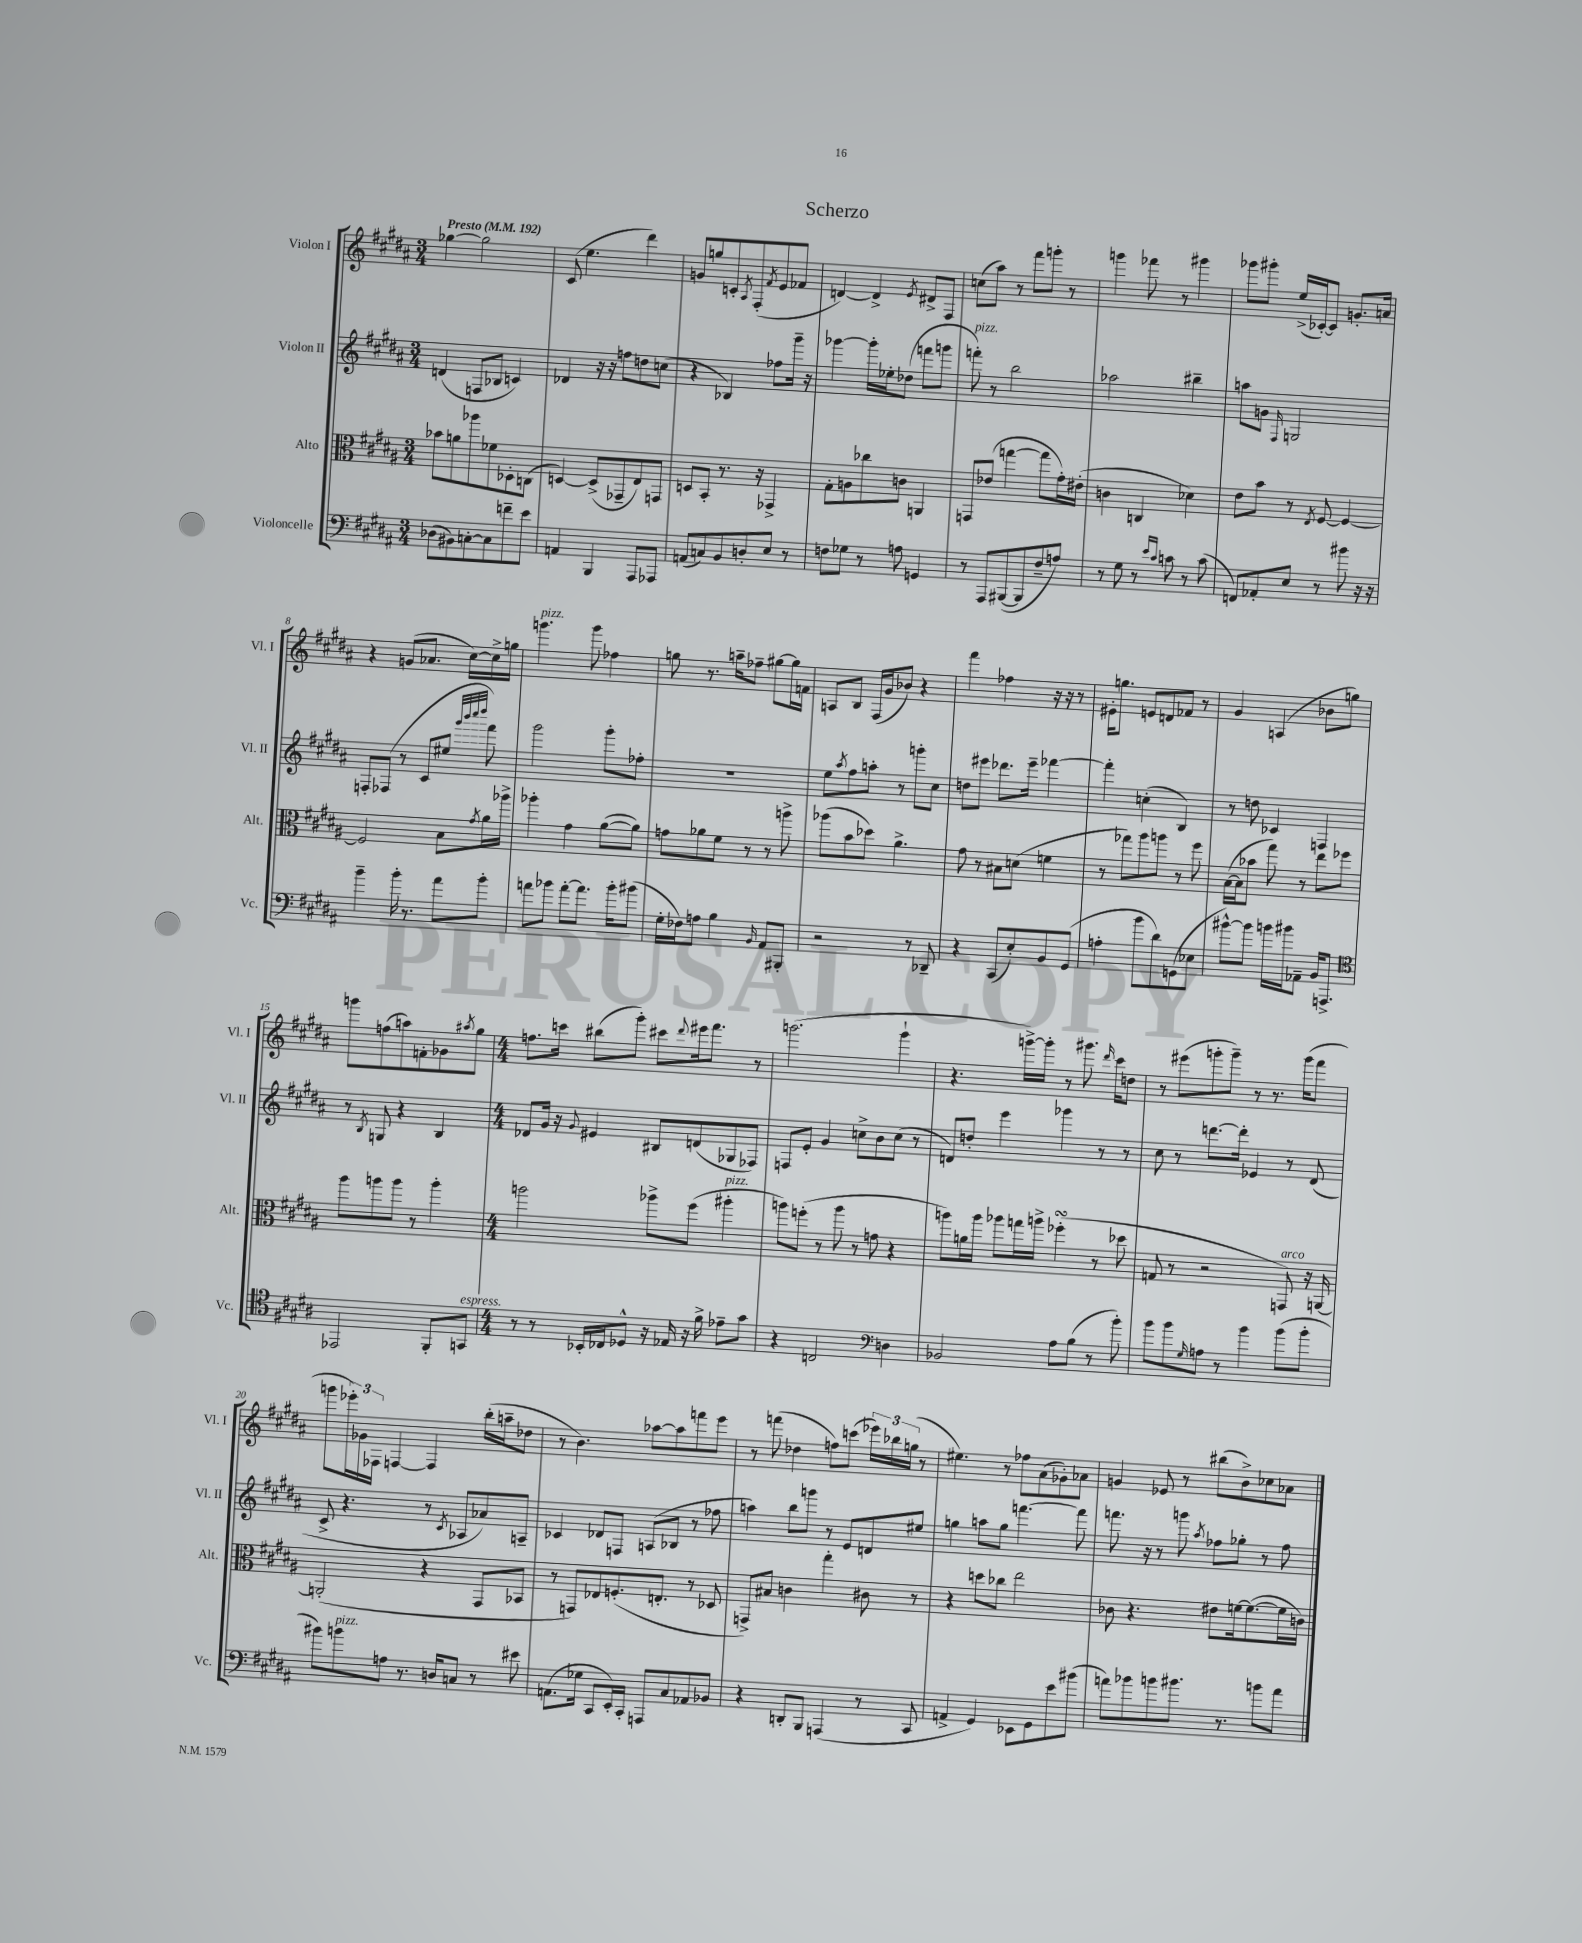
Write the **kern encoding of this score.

**kern	**kern	**kern	**kern
*staff4	*staff3	*staff2	*staff1
*clefF4	*clefC3	*clefG2	*clefG2
*k[f#c#g#d#a#]	*k[f#c#g#d#a#]	*k[f#c#g#d#a#]	*k[f#c#g#d#a#]
*M3/4	*M3/4	*M3/4	*M3/4
*MM192	*MM192	*MM192	*MM192
(8D-\L	8b-\L	(4d/	[4gg-\
8BB#\)	8a\	.	.
[8C'\	8aa-\	8F/L	2gg-\]
8C\]	8f-\	8B-/J	.
8f~\	8D-'\	4c/)	.
8e\J	(8C\J	.	.
=	=	=	=
4AA/	[4D/)	4d-/	(8c#/
.	.	.	4.ee\
4BBB/	(8D^/]L	16r	.
.	.	16r	.
.	8GG-~/	8ff\L	.
8AAA#/L	8E/)	8dd\	4ddd#\)
8AAA-/J	8GG/J	(8cc\J	.
=	=	=	=
(8AA/L	8D/L	4r	8g/L
8C/)	8BB'/J	.	8gg/
8BB/	8.r	4B-/)	8c'/
.	.	.	8qA#/
8D'/	.	.	(8F#'/
.	16r	.	.
.	.	.	8qf#/
8E/J	4GG-^/	8ff-\L	8e/
8r	.	16ggg#~\Jk	8f-/J
.	.	16r	.
=	=	=	=
8F\L	8G#'\L	[4ggg-\	[4d/)
8G-\J	8A\	.	.
8r	8cc-\	16ggg-'\]LL	4d^/]
.	.	16ee-'\J	.
8A\	8c\J	(8dd-\J	.
.	.	.	8qe/
4GG/	4AA/	8fff\L	8d#^/L
.	.	8ggg\J	8F#/J
=	=	=	=
8r	8GG/L	8fff'\)	(8cc\L
8AAA#/L	(8e-/J	8r	8aa#\J)
([8BBB#/	[4gg\	2bb\	8r
8BBB#/]	.	.	8fff#\L
8F#~/	8gg\]L	.	8ggg'\J
8A/J)	16g#'\L)	.	8r
.	(16e#'\JJ	.	.
=	=	=	=
8r	4c\	2aa-\	4ggg\
8G#\	.	.	.
8r	4C/	.	8fff-\
16qqe/LL	.	.	.
16qqc#/JJ	.	.	.
8c\	.	.	8r
8r	4d-\)	4bb#~\	4ggg#\
(8c\	.	.	.
=	=	=	=
8FF/L)	8e\L	8aa\L	8ggg-\L
8AA-'/	8b\J	8g\J	8ggg#'\J
.	.	16qqF#/	.
8E/J	8r	2G/	(16ee^/LL
.	.	.	[16c-'/J)
.	8qE/	.	.
8r	[8F#/	.	8c-/]J
8b#\	4F#/_	.	8.g'/L
16r	.	.	.
16r	.	.	16a/Jk
=	=	=	=
4b~\	2F#/]	8F'/L	4r
.	.	(8F-/J	.
16b'\	.	8r	(8g/L
8.r	.	.	.
.	.	8c#/L	8.a-/J
8a#\L	8B\L	8ee#/J	.
.	.	.	[16cc#\LL)
.	.	32qqggg#/LLL	.
.	.	32qqbbb/	.
.	.	32qqcccc#/	.
.	8qg#/	32qqdddd#/JJJ	.
8b'\J	16a#\L	8fff#\)	16cc#^\]
.	16aa-^\JJ	.	16gg\JJ
=	=	=	=
8a\L	4aa-'\	2ggg#\	4.ggg\
8b-\J	.	.	.
[8a'\L	4g#\	.	.
8.a\]J	.	.	8ggg\
.	([8a#\L	8ggg#'\L	4ff-\
16b-'\LK	.	.	.
(8b#\J	8a#\]J)	8ff-'\J	.
=	=	=	=
16G#'\LL	8g\L	2.r	8gg\
16F-\J)	.	.	.
8A\J	8a-\	.	8.r
4B\	8f#\J	.	.
.	.	.	16aa~\LK
.	8r	.	8ff-~\J
16qqBB/	.	.	.
8AA#/L	8r	.	[8gg#\L
8BBB#'/J	8aa^\	.	16gg#\]L
.	.	.	16f\JJ
=	=	=	=
2r	(8aa-\L	8ee\L	8A/L
.	.	8qaa#/	.
.	8b\	8ff#\	8B/J
.	8dd-\J)	8aa'\J	(16F#/LL
.	.	.	16g#/J
.	4.a#^\	8r	8b-/J)
8r	.	8ggg'\L	4r
8DD-~/	.	8cc#\J	.
=	=	=	=
4r	8g#\	8dd\L	4fff#\
.	8r	8eee#\J	.
(8CC#/L	8B#\L	8.ddd-\L	4ff-\
8E'/)	(8d\J	.	.
.	.	16eee#~\Jk	.
8BB/	4f\	[4fff-\	16r
.	.	.	16r
(8GG#/J	.	.	8r
=	=	=	=
4A'\	8r	4fff-'\]	16e#'\LK
.	.	.	8.gg\J
.	8gg-\L)	.	.
8b\L	8aa#\	(4cc'\	8e/L
8d#\)	8aa\J	.	8d/
(8GG\	8r	4B/)	8f-/J
8E-\J	8ff#\	.	8r
=	=	=	=
[8b#^^\L)	([16B\LL	8r	4g#/
.	16B\]J	.	.
8b#\]J	8b-\J	8dd\	.
16b\LL	8gg#\)	4c-/	(4A/
16b#\J	.	.	.
8AA-~\J	8r	.	.
16BB/LK	8ee\L	4F/	8b-\L
8.AAA^/J	.	.	.
.	8ff-\J	.	8gg\J)
=	=	=	=
*clefC4	*	*	*
2EE-/	8aa#\L	8r	8ggg\L
.	.	8qB/	.
.	8aa\	8G/	(8ff\
.	8aa\J	4r	8aa\)
.	8r	.	8f'\
8FF#'/L	4aa'\	4B/	8g-\
.	.	.	8qaa#/
8GG/J	.	.	8gg#\J
=	=	=	=
*M4/4	*M4/4	*M4/4	*M4/4
8r	2aa\	8d-/L	8.ff\L
8r	.	16g#/Jk	.
.	.	16r	16ccc\Jk
.	.	8qqg#/	.
16BB-'/LL	.	4e#/	(8bb#\L
16C-/J	.	.	.
8D-^^/J	.	.	8ggg#'\J)
16r	8aa-^\L	8B#/L	8ccc#\L
16E-/	.	.	.
.	.	.	8qqddd#/
16r	(8ff#\J	(8d/	16eee#\k
16f#^\	.	.	8.fff#\J
8e-~\L	4aa#'\	8G-/	.
8g#\J	.	8F-/J)	8r
=	=	=	=
4r	8aa\L)	8F/L	(2.ggg\
.	(8ff'\J	8e'/J	.
2C/	8r	4g#/	.
.	8aa\	.	.
.	8r	8cc^\L	.
.	8g\	8b\	.
*clefF4	*	*	*
4D\	4r	(8cc\J	4ggg`\
.	.	8r	.
=	=	=	=
2BB-/	8aa\L)	8d/L)	4.r
.	16a\L	8dd'/J	.
.	16aa\JJ	.	.
.	8aa-\L	4eee\	.
.	16gg\L	.	[16ggg^\LL)
.	16aa^\JJ	.	16ggg'\]JJ
8A#\L	(4ff-'\	4ggg-\	8r
(8B\J	.	.	8.ggg#\
8r	8r	8r	.
.	.	.	16qqddd#/
.	.	.	16ccc#\LK
8b'\)	8dd-\	8r	8dd\J
=	=	=	=
8b\L	8G/	8cc#\	8r
8b\	8r	8r	(8eee#\L
16qqG#/	.	.	.
8A\J	2r	[8.ddd\L	8ggg'\
8r	.	.	8ggg~\J)
.	.	16ddd'\]Jk	.
4b\	.	4e-/	8r
.	.	.	8.r
(8b\L	8GG/)	8r	.
.	.	.	(16ggg\LK
8b'\J	16r	(8d#/	8fff#\J
.	[16AA/	.	.
=	=	=	=
8b#\L)	(2AA'/]	8c#^/	8ggg\L
8b\	.	4.r	24eee-'\L)
.	.	.	24g-\
.	.	.	24F-\JJ
8A\J	.	.	[4F/
8.r	.	.	.
.	4r	8r	4F/]
16D/LK	.	.	.
.	.	8qc#/	.
8C/J	.	8A-/L	.
8r	8GG#/L	8a-/)	(16bb'\LL
.	.	.	16aa~\J
8e#\	8BB-/J	8A~/J	8dd-\J
=	=	=	=
(8.AA\L	8r	4c-/	8r
.	8GG/L)	.	4.b\)
16G-\Jk	.	.	.
8CC#/L	8E-/	8d-/L	.
16EE'/L)	(8.F'/	8F/J	.
16CC#'/JJ	.	.	.
8AAA/L	.	(8A/L	[8aa-\L
.	8.E'/J	.	.
8C#/	.	8B-/J	8aa-\]
8AA-/	8r	8r	8fff\
8BB-/J	8D-/	8ff-\	8eee\J
=	=	=	=
4r	8GG^/L)	4aa\)	8r
.	8B#/J	.	(8fff\
8DD'/L	4c\	8bb\L	4dd-\
8BBB/J	.	8ggg\J	.
(4AAA/	4gg#'\	8r	8ff\L)
.	.	8e/L	(8ccc\J
8r	8c#\	8d/	24eee-\LL)
.	.	.	24bb-\
.	.	.	(24gg\JJ
8CC#/	8r	8ee#/J	8r
=	=	=	=
4AA^/	4r	4gg\	4.ee#\)
4GG#/)	8dd\L	8aa\L	.
.	8cc-\J	8gg\J	8r
8EE-\L	2ee\	[4.fff\	8ff-\L
8GG#\	.	.	(8a#\
8e\	.	.	8g-'\)
(8b#\J	.	8fff\]	8a-\J
=	=	=	=
8a\L)	8c-\	8.fff\	4g/
8b-\	4.r	.	.
.	.	16r	.
8b\	.	8r	8e-/
8.b#\J	.	8ggg\	8r
.	.	8qaa#/	.
.	8e#\L	8ff-\L	(8bb#\L
8.r	.	.	.
.	[16f\k	8gg-'\J	8b^\)
.	(8.f\_	.	.
8b\L	.	8r	8cc-\
8a\J	16f\]L	8ff-\	8a-\J
.	16c\JJ)	.	.
==	==	==	==
*-	*-	*-	*-
